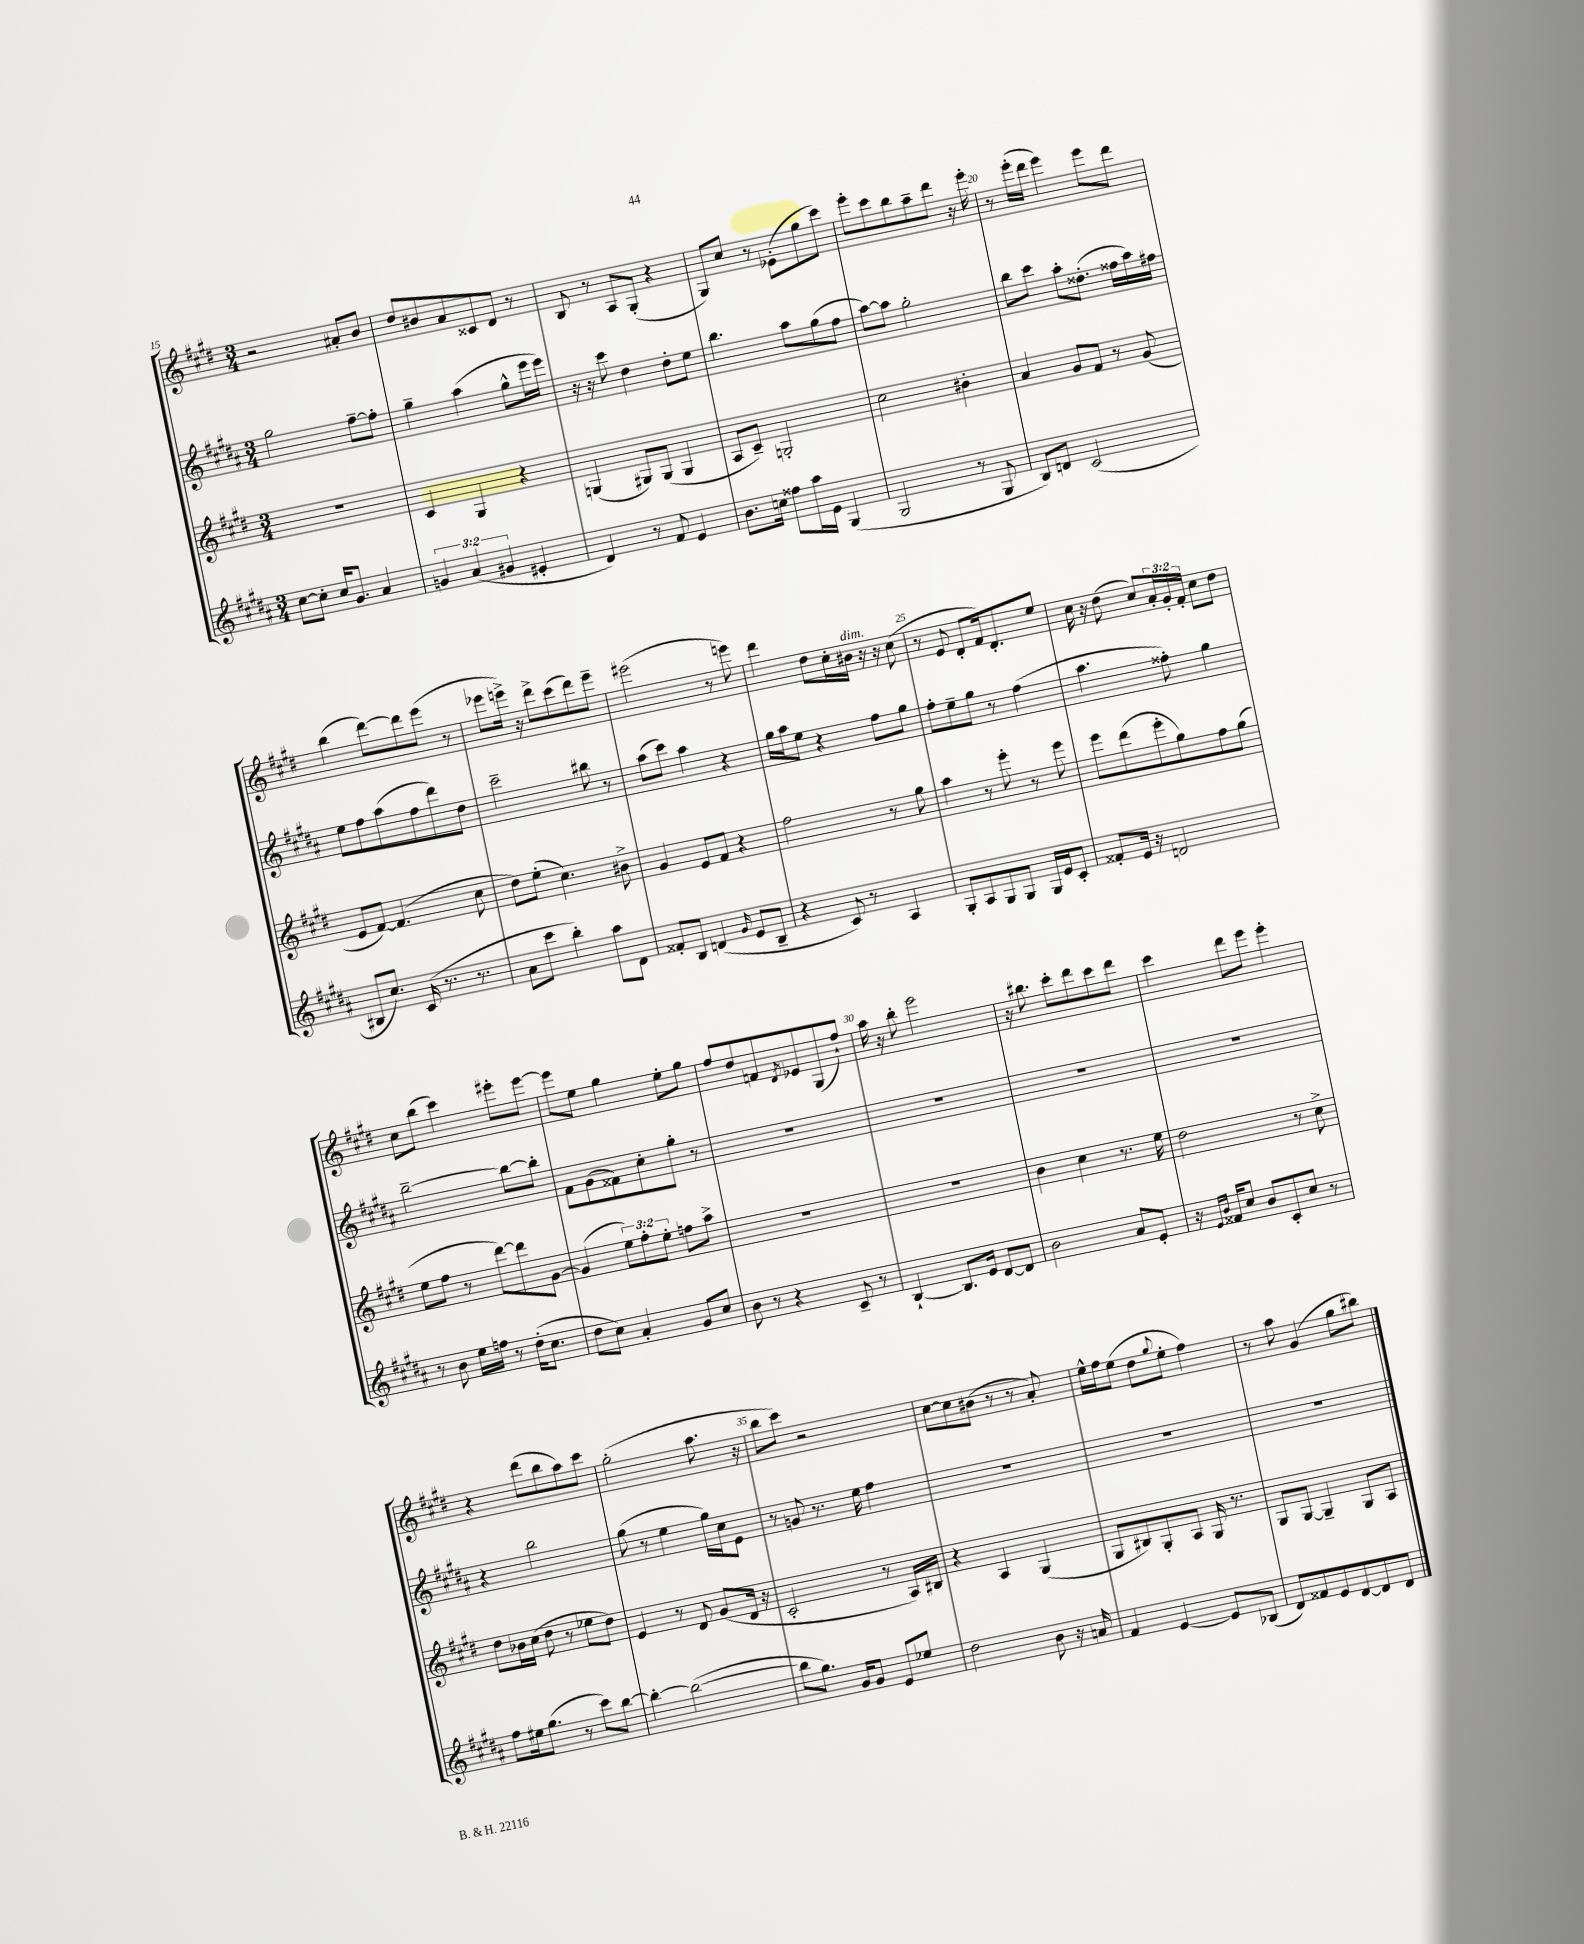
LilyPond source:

<<
\new StaffGroup <<
\new Staff = "s0" {
    \clef treble \key e \major \numericTimeSignature \time 3/4 \override Staff.TupletNumber.text = #tuplet-number::calc-fraction-text
    r2 ais'8-. b'8 |
    dis''8 bis'8 a'8 cisis'8 dis'8 r8 |
    b8 r8 a8 gis8-.( r4 |
    gis8) cis''8 r8 ees'8-.( gis''8 cis'''8) |
    e'''8-. cis'''8 b''8 a''8-- dis'''8 r16 e'''16-. |
    r8 e'''16-.( dis'''16 e'''4) e'''8 dis'''8 |
    b''4( dis'''8~) dis'''8 e'''8( r8 |
    ees'''8 e'''16->) r16 dis'''8-> cis'''8( dis'''8) e'''8-- |
    eis'''2( r8 e'''8) |
    dis'''4 dis''8 cis''16-. bis'16^\markup { \italic "dim." } r16 r16 cis''8( |
    r8 e'8 dis'8-. fis'16) dis'8.-. e''8 |
    cis''16 r16 dis''8( cis''8) \tuplet 3/2 { a'16-. gis'16-. fis'16-. } cis''8 dis''8 |
    cis''8 b''8( cis'''4) eis'''8-. eis'''8~ |
    eis'''8 e''8 gis''4 e''8-. gis''8 |
    fis''8 dis''8 f'8 \acciaccatura { dis'8 } ees'8 gis8( fis''8-!) |
    a''16 r16 b''8-. e'''2 |
    r16 bis''8. cis'''8-. dis'''8 cis'''8 dis'''8 |
    cis'''4 dis'''8 e'''8 e'''4-. |
    r4 dis'''8( b''8 a''8) cis'''8 |
    gis''2-.( a''8. r16 |
    b''8 cis'''8) r2 |
    cis''8~ cis''8 bis'8( r8 r8 a'8-.) |
    e''16-^ fis''16 e''8( dis''8 \appoggiatura { gis''8 } e''8-. fis''4) |
    r8 a''8 gis'4( gis''8 bis''8) \bar "|." |
}
\new Staff = "s1" {
    \clef treble \key b \major \numericTimeSignature \time 3/4
    gis''2 fis''8~-- fis''8-. |
    gis''4-- ais''4( gis''8-^ e'''16 e'''16) |
    r16 r16 cis'''8 dis''4 dis''8-. e''8 |
    b''4. ais''8 gis''8( fis''8 |
    ais''8~) ais''8 gis''2-. |
    b''8 cis'''8 ais''8-. disis''8.-.( fisis''16 ais''16) fis''16 |
    e''8 fis''8 ais''8( fis''8 dis'''8) dis''8 |
    cis'''2-- bis''8 r8 |
    ais''8( cis'''8) ais''4 r4 |
    gis''16 ais''16 e''8 r4 fis''8 gis''8 |
    fis''8-. e''8-- gis''8 r8 fis''4( |
    ais''4. fisis''8-.) gis''4 |
    b''2~-- b''8~ b''8-. |
    fis'8 gis'8( fisis'8) cis''8-. gis''8-. r8 |
    R2. |
    R2. |
    R2. |
    R2. |
    r4 b''2 |
    gis''8( r8 e''4 gis''16) cis''16 e'8 |
    r8 g'8 r8. e''16 fis''4 |
    R2. |
    R2. |
    R2. \bar "|." |
}
\new Staff = "s2" {
    \clef treble \key e \major \numericTimeSignature \time 3/4 \override Staff.TupletNumber.text = #tuplet-number::calc-fraction-text
    R2. |
    cis'4 gis4 r4 |
    g4( gis8) gis8( gis4 |
    a8 cis'8--) g2-. |
    cis''2 bis'4-. |
    a'4 gis'8 fis'8 r8 gis'8( |
    e'8 fis'8~) fis'4.( cis''8 |
    dis''8) e''8-.( cis''4.) bis'8-> |
    gis'4 e'8 fis'8 r4 |
    fis''2 r8 gis''8 |
    a''4 r8 e'''8-. r8 e'''8 |
    e'''8 dis'''8( e'''8-. gis''8) fis''8 gis''8( |
    e''8 fis''8 r8 dis'''8~) dis'''8 gis'8~ |
    gis'4( \tuplet 3/2 { e''8) fis''8-. e''8-. } f''8 a''8-> |
    R2. |
    R2. |
    b'4 cis''4 r8. e''16 |
    dis''2 r8 cis''8-> |
    dis''8 bes'16 cis''16( dis''8 r8 ees''8 dis''8) |
    e'4 r8 dis'8 gis'8( dis'16 r16 |
    cis'2-. r8 a16) bis16 |
    r4 a4 gis4( |
    gis8 bis8) gis8-. a8 gis16 r8. |
    gis8 gis8~ gis4-- gis8 a8 \bar "|." |
}
\new Staff = "s3" {
    \clef treble \key b \major \numericTimeSignature \time 3/4 \override Staff.TupletNumber.text = #tuplet-number::calc-fraction-text
    cis''8~ cis''8-. cis''16 gis'8. ais'4 |
    \tuplet 3/2 { g'4 ais'4( gis'4 } eis'4-. |
    dis'4) r8 fis'8 e'4 |
    b'8. c''16 fisis''8 ais''16 e'16 gis4( |
    gis2 r8 gis8 |
    b8) d'8 cis'2( |
    bis8 cis''8.) cis'16( r8. r8. |
    ais'8 cis'''8 b''4-.) ais''8 dis'8 |
    fisis'8-. b8 d'4( \grace { gis'16 } e'8 b8-- |
    r4 cis'8) r8 ais4 |
    gis8-. ais8 gis8 gis8 gis16 e'16 cis'8-. |
    fisis'8-. e'16 r16 d'2 |
    r8 b'8 e''16 f''16 r8 dis''16-.( cis''8. |
    dis''8 cis''8) ais'4-. gis'8 cis''8 |
    b'8 r8 r4 cis'8-- r8 |
    b4~-! b8. e'16 dis'8~ dis'8 |
    b'2 ais'8 e'8-. |
    r16 \grace { e'16 b'16 } fisis'16 cis''8 b'8 cis'8-. cis''8 r8 |
    fis''8 eis''16 gis''8.( r8 cis'''8) b''8~ |
    b''4~-. b''2~( |
    b''8 gis''8.) gis'16 gis'8 e'8 ees''8 |
    dis''2 b'8 r16 a'16 |
    fis'4 e'4~ e'8 bes8( |
    dis'8) fisis'8 e'8 dis'8~ dis'8 dis'8 \bar "|." |
}
>>
>>
\layout { \context { \Score currentBarNumber = #15 \override BarNumber.break-visibility = ##(#f #t #t) barNumberVisibility = #(every-nth-bar-number-visible 5) } }
